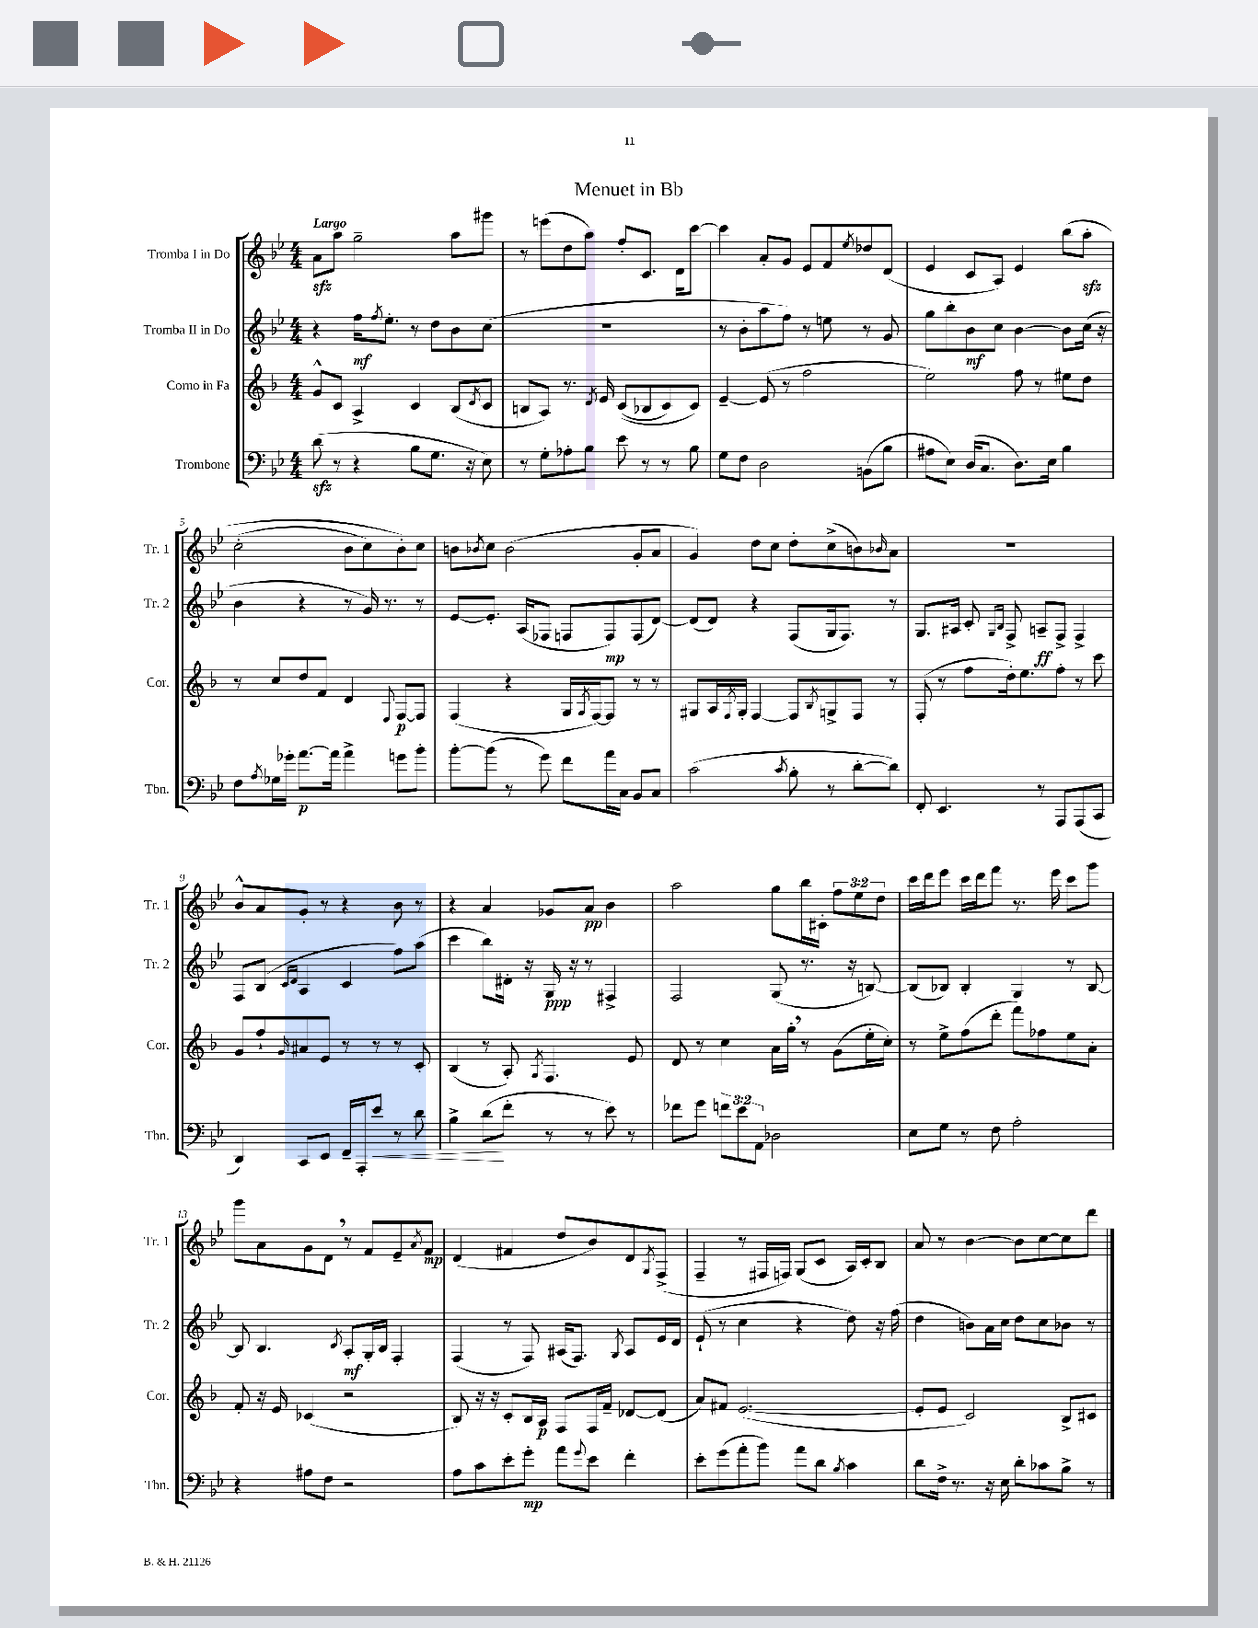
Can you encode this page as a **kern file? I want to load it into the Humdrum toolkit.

**kern	**kern	**kern	**kern
*staff4	*staff3	*staff2	*staff1
*clefF4	*clefG2	*clefG2	*clefG2
*k[b-e-]	*k[b-]	*k[b-e-]	*k[b-e-]
*M4/4	*M4/4	*M4/4	*M4/4
(8d	8g^^	4r	8a
8r	8c	.	8aa
4r	4A^	16ff	2gg~
.	.	8qff	.
.	.	8.ee-'	.
8B-	4c	8r	.
8.G	.	8dd	.
.	(8B-	8b-	8aa
16r	.	.	.
.	8qd	.	.
8E-)	8c	(8cc	8ggg#
=	=	=	=
8r	8B	1r	8r
8G'	8A)	.	(8eee
8A-'	8.r	.	8dd
8B-	.	.	8aa)
.	8qd	.	.
.	16e	.	.
8e-	&((8c	.	8ff'
8r	8B-	.	8.c
8r	8c)	.	.
.	.	.	16d
8B-	8c&)	.	[8ccc
=	=	=	=
8G	[4e~	8r	4ccc]
8F	.	8b-'	.
2D	(8e]	8aa	8a'
.	8r	8ff)	8g
.	2ff	8r	8e-
.	.	8ee	8f
.	.	.	8qee-
(8BB	.	8r	8dd-
8B-	.	8g	(8d
=	=	=	=
8A#	2ee)	8gg	4e-
8E-)	.	8bb-'	.
(16D	.	8b-	8c
8.C	.	.	.
.	.	8cc	8A)
8.D)	8ff	[4b-	4e-
.	8r	.	.
16E-	.	.	.
4B-	8ee#	8b-]	&(8bb-
.	8dd	(16cc	8aa'
.	.	16r	.
=	=	=	=
8F	8r	4b-	(2cc'
8qA	.	.	.
16G-	8cc	.	.
16g-'	.	.	.
[8.a	8dd	4r	.
.	8f	.	.
16a]	.	.	.
4a^	4d	8r	8b-
.	.	16g)	8cc)
.	.	8.r	.
.	8qqE	.	.
8g	[8F	.	8b-'&)
8b-'	8F]	8r	8cc
=	=	=	=
[8b-'	(4F	[8e-	8b
.	.	.	8qb-
(8b-]	.	8.e-']	8cc
8r	4r	.	(2b-
.	.	(16A	.
8g)	.	8F-	.
8f	16G	8F	.
.	8qG	.	.
.	[16F)	.	.
16a	8F]	8F)	.
16C	.	.	.
8BB-	8r	(8F	8g'
8C	8r	[8d)	8a
=	=	=	=
(2c	8G#	(8d]	4g)
.	16A	8d)	.
.	8qF	.	.
.	16G#'	.	.
.	[4F	4r	8dd
.	.	.	8cc
8qc	.	.	.
8B-'	8F]	(8F	8dd'
.	8qB-	.	.
8r	8G^	16G	(8cc^
.	.	8.F)	.
[8d'	8F	.	8b)
.	.	.	16qqb-
8d])	8r	8r	8a
=	=	=	=
8FF'	(8F'	8.G	1r
4.EE-	8r	.	.
.	.	16A#	.
.	8ff	8c'	.
.	.	16qqG	.
.	.	16qqB-	.
.	16dd')	8F^	.
.	8.ee	.	.
8r	.	8A~	.
8AAA	8ff'	8F^	.
(8AAA	8r	4F^	.
8CC	8ccc	.	.
=	=	=	=
4DD)	8g	8F	8b-^^
.	8ff`	(8B-	8a
.	.	16qqc	.
.	16qqg	16qqd	.
8CC	8a#	4A	8g'
8EE-	8e	.	8r
16FF~	8r	4c	4r
16AAA'	.	.	.
8e-	8r	.	.
8r	8r	8ff)	8b-
8d	8c'	(8aa	8r
=	=	=	=
4B-^	(4B-	4ccc	4r
(8d	8r	8bb-)	4a
8f'	8A')	16d#'	.
.	.	16r	.
.	8qG	.	.
8r	4.F	16G	8g-
.	.	16r	.
8r	.	8r	8a
8e-)	.	4F#^	4b-
8r	8e	.	.
=	=	=	=
8f-	8d	2F	2aa
8g	8r	.	.
12f	4cc	.	.
12e-	.	.	.
12AA	.	.	.
2D-	16a	(8G	8gg
.	16gg'	.	.
.	8r	8.r	16bb-
.	.	.	16c#'
.	(8g	.	12ff
.	.	16r	.
.	.	.	12ee-
.	16ee'	[8B)	.
.	.	.	12dd
.	16cc')	.	.
=	=	=	=
8E-	8r	(8B]	16ccc
.	.	.	16ddd
8G	8ee^	8B-)	8eee-
8r	(8ff	4B-'	16ccc
.	.	.	16ddd
8F	8ddd'	.	8fff
2A'	8fff)	4G	8.r
.	8ff-	.	.
.	.	.	16eee-
.	8ee	8r	8ccc
.	8a'	[8B-	8ggg
=	=	=	=
4r	8f'	8B-]	8ggg
.	16r	4.B-	8a
.	16e	.	.
8A#	(4c-	.	8g
8F	.	.	8d
.	.	8qc	.
2r	2r	8A'	8r
.	.	16G'	8f
.	.	16B-	.
.	.	4F'	8e-~
.	.	.	8qa
.	.	.	8f
=	=	=	=
8A	8B-)	(4F	(4d
8c	16r	.	.
.	16r	.	.
8e-'	8c'	8r	4f#
8g'	16B-	8F)	.
.	16A	.	.
8a	8F	(16A#	8dd
.	.	8.F)	.
8qqg	.	.	.
8e-	16F	.	8b-)
.	16f~	.	.
.	.	8qG	.
4f'	[8d-	8A#	8d
.	.	.	8qG
.	(8d-]	16e-	(8F^
.	.	16d	.
=	=	=	=
8e-'	8a)	(8e-`	4F~
(8g	8f#	8r	.
8a'	([2.e	4cc	8r
8b-)	.	.	16F#
.	.	.	16F)
8a	.	4r	(8G
8d	.	.	8c
8qB-	.	.	.
4c	.	8dd)	16A)
.	.	.	16c'
.	.	16r	8B-
.	.	(16ff	.
=	=	=	=
8d	8e']	4dd	8a
16F^	8e	.	8r
8.r	.	.	.
.	2c)	8b)	[4b-
16r	.	16a	.
16E-	.	16cc	.
8d'	.	8dd	8b-]
8c-	.	8cc	[8cc
8B-^	8B-^	8b-	8cc]
8r	8c#	8r	8ddd
==	==	==	==
*-	*-	*-	*-
